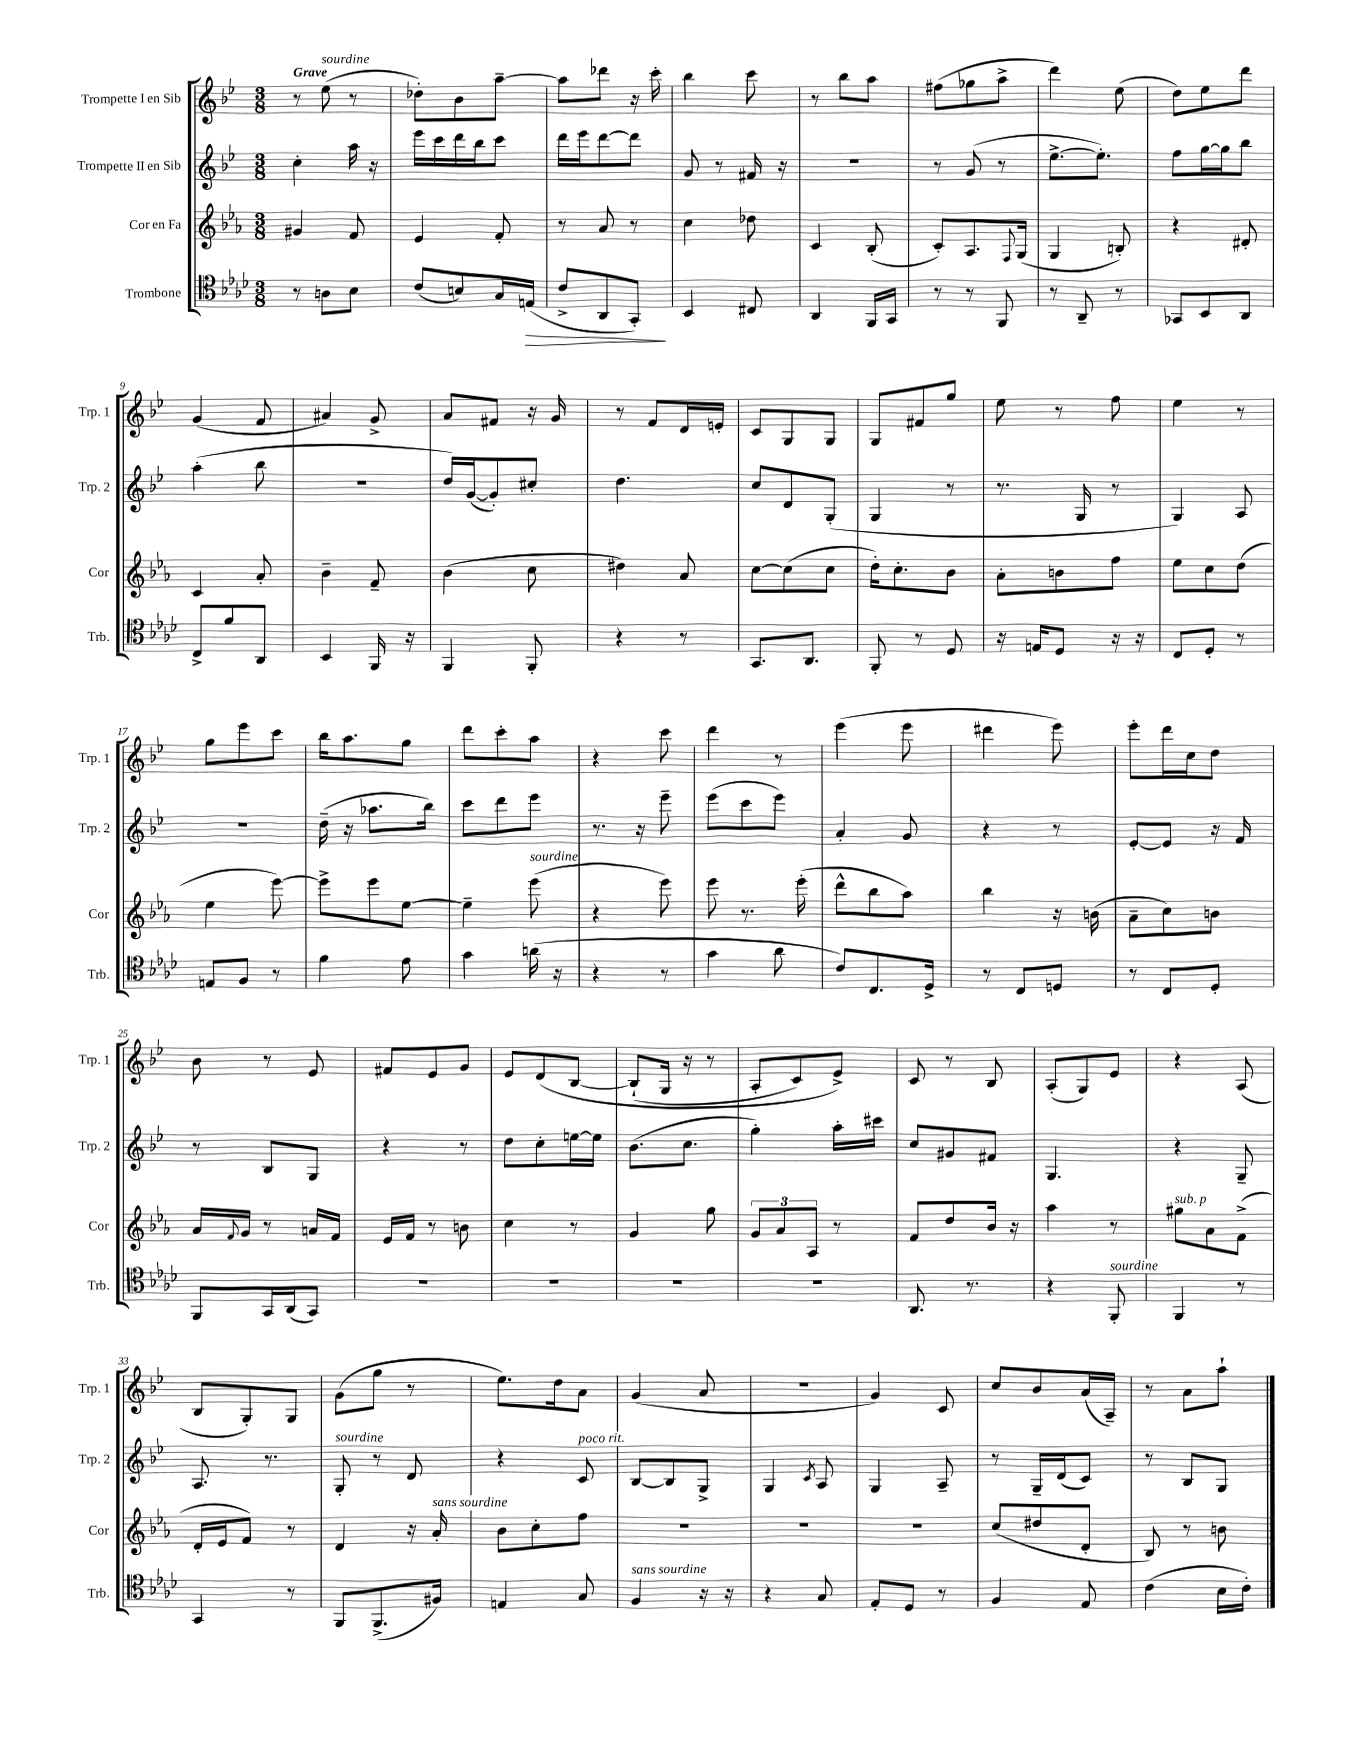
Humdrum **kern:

**kern	**kern	**kern	**kern
*staff4	*staff3	*staff2	*staff1
*clefC4	*clefG2	*clefG2	*clefG2
*k[b-e-a-d-]	*k[b-e-a-]	*k[b-e-]	*k[b-e-]
*M3/8	*M3/8	*M3/8	*M3/8
8r	4g#	4cc'	8r
8A	.	.	(8ee-
8B-	8f	16aa	8r
.	.	16r	.
=	=	=	=
(8c	4e-	16eee-	8dd-')
.	.	16ccc	.
8B)	.	16ddd	8b-
.	.	16bb-	.
16G	8f'	8ccc	[8aa~
(16E	.	.	.
=	=	=	=
8c^	8r	16ddd	8aa]
.	.	16eee-	.
8AA-	8a-	[8ddd	8ddd-
8GG')	8r	8ddd]	16r
.	.	.	16ccc'
=	=	=	=
4BB-	4cc	8g	4bb-
.	.	8r	.
8C#	8dd-	16f#	8ccc
.	.	16r	.
=	=	=	=
4AA-	4c	4.r	8r
.	.	.	8bb-
16FF	(8B-'	.	8aa
16GG	.	.	.
=	=	=	=
8r	8c')	8r	(8ff#
8r	8.A-	(8g	8gg-
8FF	.	8r	8aa^
.	8qqF	.	.
.	(16G	.	.
=	=	=	=
8r	4G	[8.ee-^	4ddd)
8AA-~	.	.	.
.	.	8.ee-'])	.
8r	8B')	.	(8ee-
=	=	=	=
8GG-	4r	8ff	8dd)
8BB-	.	[16gg	8ee-
.	.	16gg]	.
8AA-	8d#'	8bb-	8ddd
=	=	=	=
8C^	4c	(4aa'	(4g
8f	.	.	.
8AA-	8a-'	8bb-	8f
=	=	=	=
4BB-	4b-~	4.r	4a#)
16FF	8f~	.	8g^
16r	.	.	.
=	=	=	=
4FF	(4b-	16dd)	8a
.	.	([16g	.
.	.	8g'])	8f#
8FF'	8cc	8cc#'	16r
.	.	.	16g
=	=	=	=
4r	4dd#)	4.dd	8r
.	.	.	8f
8r	8a-	.	16d
.	.	.	16e'
=	=	=	=
8.GG	[8cc	8cc	8c
.	(8cc]	8d	8G
8.AA-	.	.	.
.	8cc	(8G'	8G
=	=	=	=
8FF'	16dd')	4G	8G
.	8.cc'	.	.
8r	.	.	8f#
8D-	8b-	8r	8gg
=	=	=	=
16r	8a-'	8.r	8ee-
16E	.	.	.
8D-	8b	.	8r
.	.	16G	.
16r	8ff	8r	8ff
16r	.	.	.
=	=	=	=
8C	8ee-	4G)	4ee-
8D-'	8cc	.	.
8r	(8dd	8A	8r
=	=	=	=
8E	4ee-	4.r	8gg
8F	.	.	8eee-
8r	[8eee-)	.	8ccc
=	=	=	=
4f	8eee-^]	(16dd~	16bb-
.	.	16r	8.aa
.	8eee-	8.aa-	.
8e-	[8ee-	.	8gg
.	.	16bb-)	.
=	=	=	=
4g	4ee-~]	8ccc	8ddd
.	.	8ddd	8ccc'
(16a	(8eee-	8eee-	8aa
16r	.	.	.
=	=	=	=
4r	4r	8.r	4r
.	.	16r	.
8r	8eee-)	8eee-~	8ccc
=	=	=	=
4g	8eee-	(8eee-	4ddd
.	8.r	8ccc	.
8a-	.	8eee-)	8r
.	(16eee-'	.	.
=	=	=	=
8c)	8ddd^^	4a'	(4eee-
8.C	8bb-	.	.
.	8aa-)	8g	8eee-
16D-^	.	.	.
=	=	=	=
8r	4bb-	4r	4ddd#
8C	.	.	.
8D	16r	8r	8eee-)
.	(16b	.	.
=	=	=	=
8r	8a-~	[8e-'	8eee-'
8C	8cc)	8e-]	16ddd
.	.	.	16cc
8D-'	8b	16r	8dd
.	.	16f	.
=	=	=	=
8FF	16a-	8r	8b-
.	8qqf	.	.
.	16g	.	.
16GG	8r	8B-	8r
(16AA-	.	.	.
8GG)	16a	8G	8e-
.	16f	.	.
=	=	=	=
4.r	16e-	4r	8f#
.	16f	.	.
.	8r	.	8e-
.	8b	8r	8g
=	=	=	=
4.r	4cc	8dd	8e-
.	.	8cc'	&(8d
.	8r	[16ee	[8B-
.	.	16ee]	.
=	=	=	=
4.r	4g	(8.b-	(8B-`]
.	.	.	16G
.	.	8.cc	16r
.	8gg	.	8r
=	=	=	=
4.r	12g	4gg')	8A'
.	12a-	.	.
.	.	.	8c)
.	12A-	.	.
.	8r	16aa'	8e-^&)
.	.	16ccc#	.
=	=	=	=
8.AA-	8f	8cc	8c
.	8dd	8g#	8r
8.r	.	.	.
.	16b-	8f#	8B-
.	16r	.	.
=	=	=	=
4r	4aa-	4.G	(8A'
.	.	.	8G)
8FF'	8r	.	8e-
=	=	=	=
4FF	8gg#	4r	4r
.	8a-	.	.
8r	(8f^	8G~	(8A
=	=	=	=
4GG	16d'	8.A	8B-
.	16e-	.	.
.	8f)	.	8G')
.	.	8.r	.
8r	8r	.	8G
=	=	=	=
8FF	4d	8G'	(8g
(8.FF^	.	8r	8gg
.	16r	8d	8r
16F#)	16a-'	.	.
=	=	=	=
4E	8b-	4r	8.ee-)
.	8cc'	.	.
.	.	.	16dd
8G	8ff	8c	8a
=	=	=	=
4F	4.r	[8B-	(4g
.	.	8B-]	.
16r	.	8G^	8a
16r	.	.	.
=	=	=	=
4r	4.r	4G	4.r
.	.	8qc	.
8G	.	8A	.
=	=	=	=
8E-'	4.r	4G	4g)
8D-	.	.	.
8r	.	8A~	8c
=	=	=	=
4F	(8cc	8r	8cc
.	8dd#	16G~	8b-
.	.	(16d	.
8E-	8d'	8c)	(16a
.	.	.	16A~)
=	=	=	=
(4c	8B-)	8r	8r
.	8r	8B-	8a
16B-	8b	8G	8aa`
16c')	.	.	.
==	==	==	==
*-	*-	*-	*-
